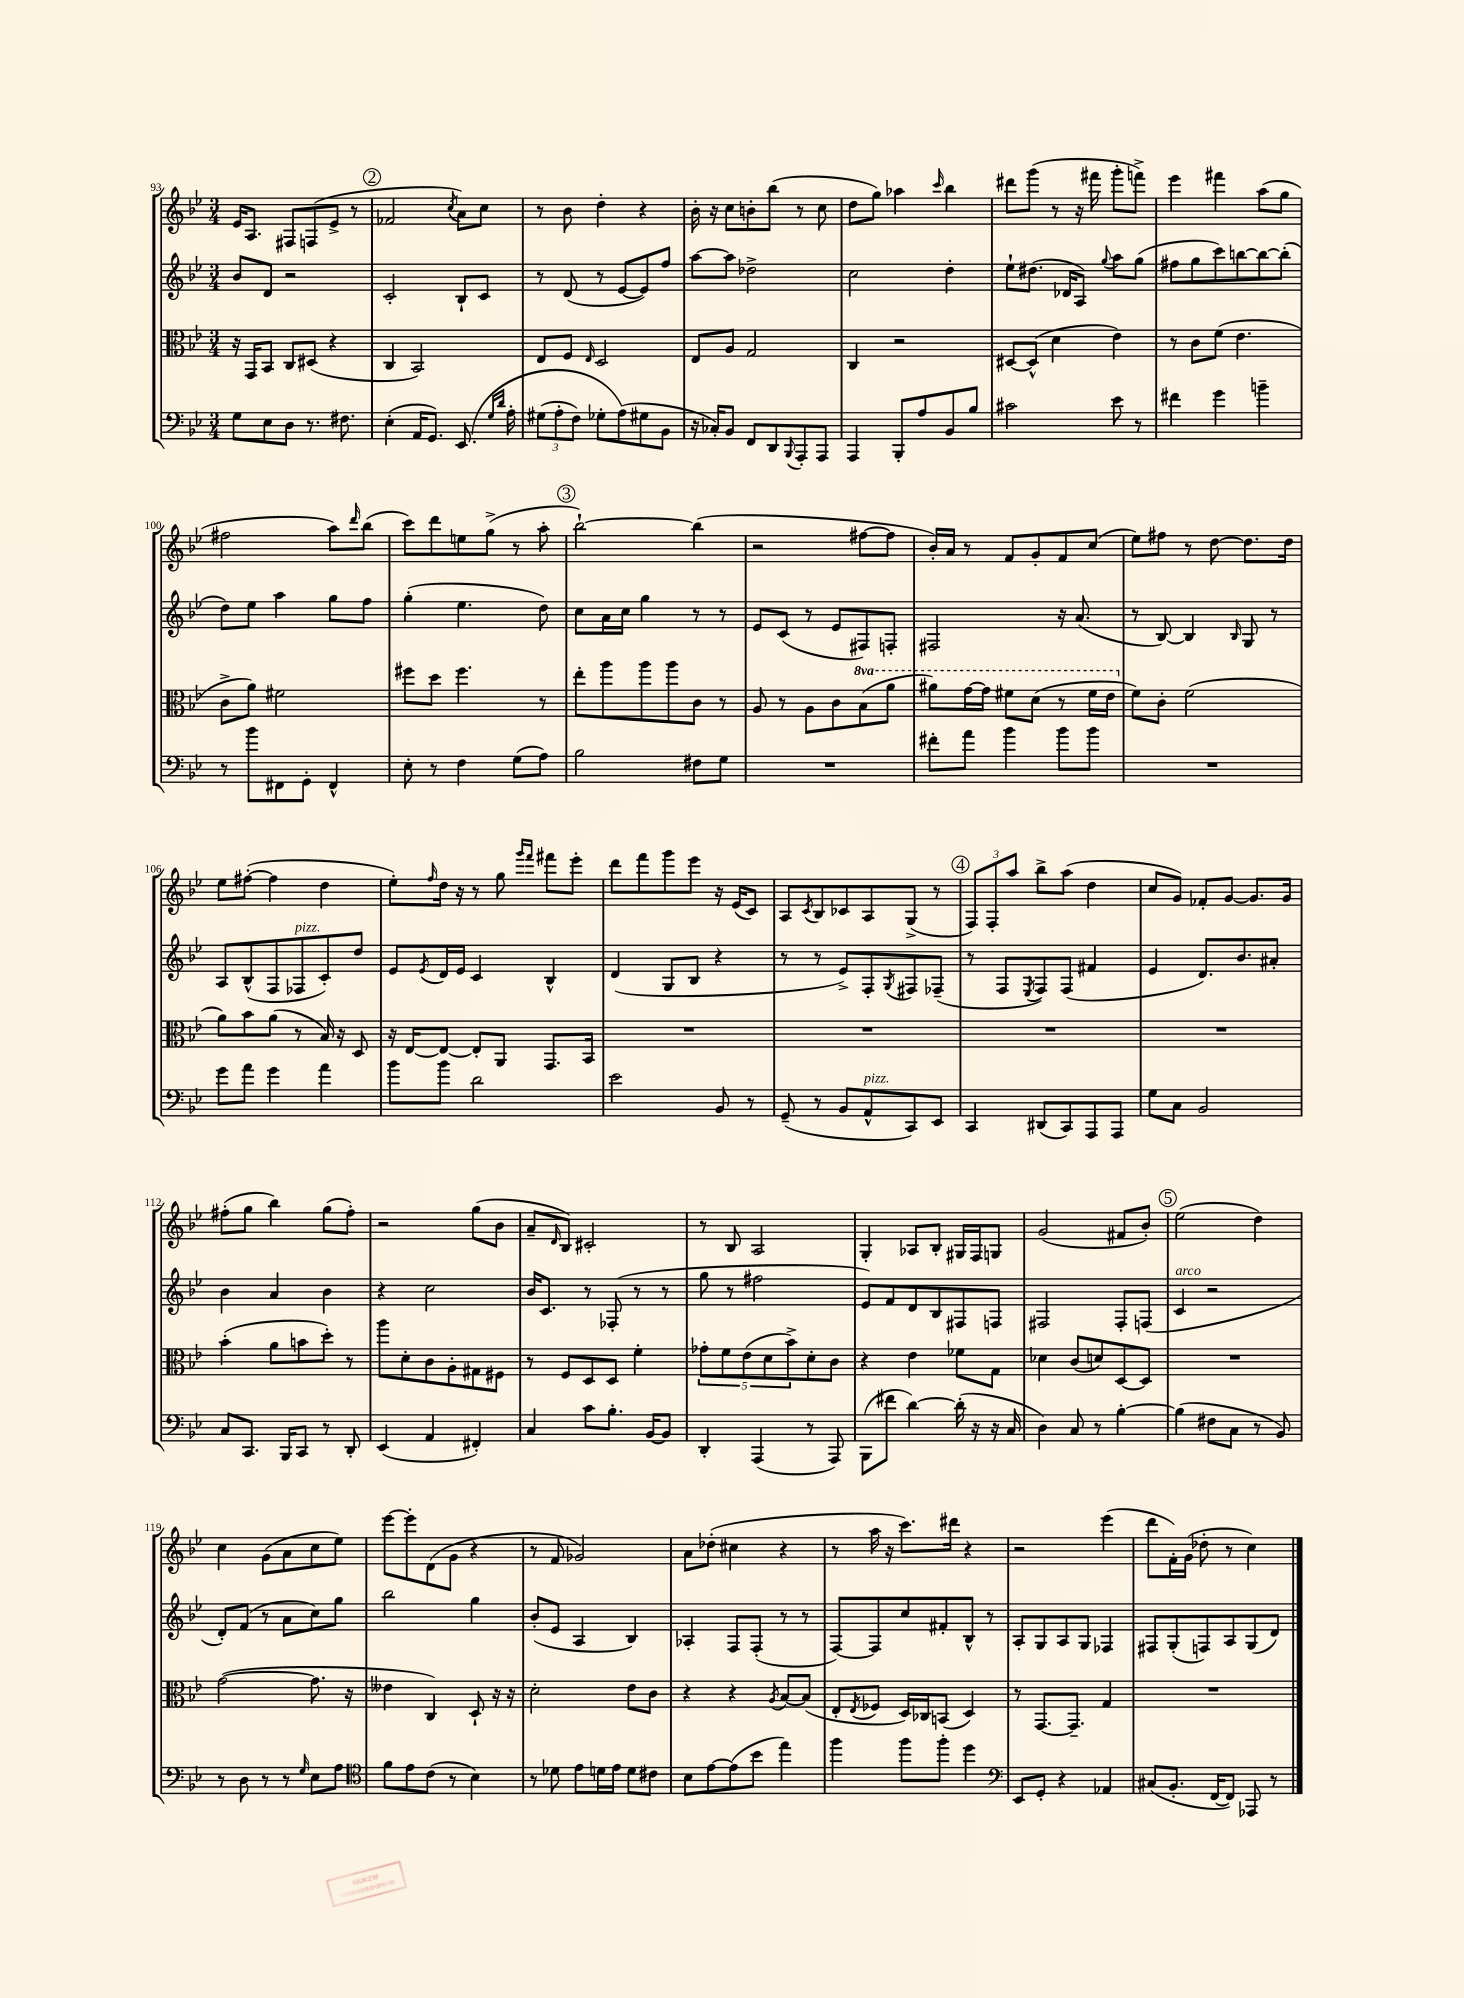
<<
\new StaffGroup <<
\new Staff = "s0" {
    \clef treble \key bes \major \numericTimeSignature \time 3/4
    ees'16 a8. fis8 f8( ees'8-> r8 |
    \mark \markup { \circle "2" } fes'2 \acciaccatura { c''8 } a'8) c''8 |
    r8 bes'8 d''4-. r4 |
    bes'16-. r16 c''8 b'8-. bes''8( r8 c''8 |
    d''8 g''8) aes''4 \grace { c'''16 } bes''4 |
    dis'''8 g'''8( r8 r16 fis'''16 g'''8-. f'''8->) |
    ees'''4 fis'''4 a''8( g''8 |
    fis''2 a''8) \grace { d'''16 } bes''8( |
    c'''8) d'''8 e''8 g''8->( r8 a''8-. |
    \mark \markup { \circle "3" } bes''2~-!) bes''4( |
    r2 fis''8~ fis''8 |
    bes'16-.) a'16 r8 f'8 g'8-. f'8 c''8( |
    ees''8) fis''8 r8 d''8~ d''8. d''16 |
    ees''8 fis''8~-.( fis''4 d''4 |
    ees''8-.) \grace { f''16 } d''16 r16 r8 g''8 \grace { g'''16 f'''16 } fis'''8 ees'''8-. |
    d'''8 f'''8 g'''8 ees'''8 r16 ees'16( c'8) |
    a8 \acciaccatura { c'8 } bes8 ces'8 a8 g8->( r8 |
    \mark \markup { \circle "4" } \tuplet 3/2 { f8) f8-. a''8 } bes''8-> a''8( d''4 |
    c''8 g'8) fes'8-. g'8~ g'8. g'16 |
    fis''8-.( g''8 bes''4) g''8( fis''8-.) |
    r2 g''8( bes'8 |
    a'8-- \grace { d'16 } bes8) cis'2-. |
    r8 bes8 a2 |
    g4-. aes8 bes8-. gis16 f16 g8 |
    g'2( fis'8 bes'8-.) |
    \mark \markup { \circle "5" } ees''2( d''4) |
    c''4 g'8( a'8 c''8 ees''8) |
    ees'''8~ ees'''8-. d'8( g'8 r4 |
    r8 f'8 ges'2) |
    a'8 des''8-.( cis''4 r4 |
    r8 a''16 r16 c'''8.) dis'''16 r4 |
    r2 ees'''4( |
    d'''8 f'16-.) g'16( des''8-. r8 c''4) \bar "|." |
}
\new Staff = "s1" {
    \clef treble \key bes \major \numericTimeSignature \time 3/4
    bes'8 d'8 r2 |
    \mark \markup { \circle "2" } c'2-. bes8-! c'8 |
    r8 d'8( r8 ees'8~ ees'8) f''8 |
    a''8~ a''8 des''2-> |
    c''2 d''4-. |
    ees''8-! dis''8.( des'16 a8) \appoggiatura { g''8 } a''8 g''8( |
    fis''8 g''8 c'''8) b''8~ b''8~ b''8-.( |
    d''8) ees''8 a''4 g''8 f''8 |
    g''4-.( ees''4. d''8) |
    \mark \markup { \circle "3" } c''8 a'16 c''16 g''4 r8 r8 |
    ees'8 c'8( r8 ees'8 fis8) f8-. |
    fis2 r16 a'8.( |
    r8 bes8~) bes4 \grace { bes16 } g8 r8 |
    a8 bes8-^( f8 fes8^\markup { \italic "pizz." } c'8-.) d''8 |
    ees'8 \acciaccatura { ees'8 } d'16 ees'16 c'4 bes4-^ |
    d'4( g8 bes8 r4 |
    r8 r8 ees'8->) f8-. \acciaccatura { g8 } fis8 fes8--( |
    \mark \markup { \circle "4" } r8 f8 \acciaccatura { ees8 } f8) f8( fis'4 |
    ees'4 d'8.) bes'8. ais'8-. |
    bes'4 a'4 bes'4 |
    r4 c''2 |
    bes'16 c'8. r8 fes8-.( r8 r8 |
    g''8 r8 fis''2 |
    ees'8) f'8 d'8 bes8 fis8 f8 |
    fis2 fis8-. f8( |
    \mark \markup { \circle "5" } c'4^\markup { \italic "arco" } r2 |
    d'8-.) f'8( r8 a'8 c''8) g''8 |
    bes''2 g''4 |
    bes'8-.( ees'8 a4 bes4) |
    aes4-. f8 f8-.( r8 r8 |
    f8~) f8 c''8 fis'8-. bes8-^ r8 |
    a8-. g8 a8 g8 fes4 |
    fis8 g8-.( f8) a8 g8( d'8) \bar "|." |
}
\new Staff = "s2" {
    \clef alto \key bes \major \numericTimeSignature \time 3/4 \set Staff.ottavationMarkups = #ottavation-simple-ordinals
    r16 g,16 bes,8 c8 dis8( r4 |
    \mark \markup { \circle "2" } c4 bes,2) |
    ees8 f8 \grace { ees16 } d2 |
    ees8 a8 g2 |
    c4 r2 |
    dis8~ dis8-^( d'4 ees'4) |
    r8 c'8 f'8( ees'4. |
    c'8-> a'8) fis'2 |
    fis''8 d''8 fis''4. r8 |
    \mark \markup { \circle "3" } ees''8-. a''8 a''8 a''8 c'8 r8 |
    a8 r8 a8 c'8 \ottava #1 bes'8( a''8 |
    ais''8) g''16~ g''16 fis''8 d''8( r8 fis''16 ees''16 \ottava #0 |
    f'8) c'8-. f'2( |
    a'8) bes'8 a'8( r8 bes16) r16 d8 |
    r16 ees16~ ees8~ ees8-. a,8 g,8. bes,16 |
    R2. |
    R2. |
    \mark \markup { \circle "4" } R2. |
    R2. |
    bes'4-.( a'8 b'8 d''8-.) r8 |
    a''8 d'8-. c'8 a8-. gis8 fis8 |
    r8 f8 d8 d8 f'4-. |
    \tuplet 5/4 { ges'8-. f'8 ees'8( d'8 bes'8->) } d'8-. c'8 |
    r4 ees'4 fes'8 g8 |
    des'4 c'8( d'8) d8~ d8 |
    \mark \markup { \circle "5" } R2. |
    g'2~( g'8. r16 |
    eeses'4 c4) d8-! r16 r16 |
    d'2-. ees'8 c'8 |
    r4 r4 \acciaccatura { a8 } bes8~ bes8( |
    ees8-. \acciaccatura { ees8 } fes8 d16) ces16 b,8( d4) |
    r8 g,8.~ g,8.-- g4 |
    R2. \bar "|." |
}
\new Staff = "s3" {
    \clef bass \key bes \major \numericTimeSignature \time 3/4
    g8 ees8 d8 r8. fis8. |
    \mark \markup { \circle "2" } ees4-.( a,16 g,8.) ees,8.\( \grace { g16 d'16 } a16-. |
    \tuplet 3/2 { gis8( a8-. f8) } ges8-. a8(\) gis8 bes,8 |
    r16 ces16-.) bes,8 f,8 d,8 \appoggiatura { bes,,8 } a,,8-. a,,8 |
    a,,4 bes,,8-. a8 bes,8 bes8 |
    cis'2 ees'8 r8 |
    fis'4 g'4 b'4-- |
    r8 bes'8 fis,8 g,8-. fis,4-^ |
    ees8-. r8 f4 g8( a8) |
    \mark \markup { \circle "3" } bes2 fis8 g8 |
    R2. |
    fis'8-. a'8 bes'4 bes'8 bes'8 |
    R2. |
    g'8 a'8 g'4 a'4 |
    bes'8 bes'8 d'2 |
    ees'2 bes,8 r8 |
    g,8--( r8 bes,8 a,8-^^\markup { \italic "pizz." } c,8) ees,8 |
    \mark \markup { \circle "4" } c,4 dis,8( c,8) a,,8 a,,8 |
    g8 c8 bes,2 |
    c8 c,8. bes,,16 c,8 r8 d,8-. |
    ees,4( a,4 fis,4-.) |
    c4 c'8 bes8.-. bes,16~ bes,8 |
    d,4-. a,,4( r8 a,,8) |
    bes,,8( fis'8 d'4~) d'16-.( r16 r16 c16 |
    d4) c8 r8 bes4~-. |
    \mark \markup { \circle "5" } bes4( fis8 c8 r8 bes,8) |
    r8 d8 r8 r8 \grace { g16 } ees8 a8 |
    \clef tenor f'8 ees'8 c'8( r8 bes4) |
    r8 des'8 ees'8 d'16 ees'16 d'8 cis'8 |
    bes8 ees'8~ ees'8( bes'8 ees''4) |
    f''4 f''8 f''8-. d''4 |
    \clef bass ees,8 g,8-. r4 aes,4 |
    cis8( bes,8.-. f,16~ f,8) aes,,8 r8 \bar "|." |
}
>>
>>
\layout { \context { \Score currentBarNumber = #93 } }
